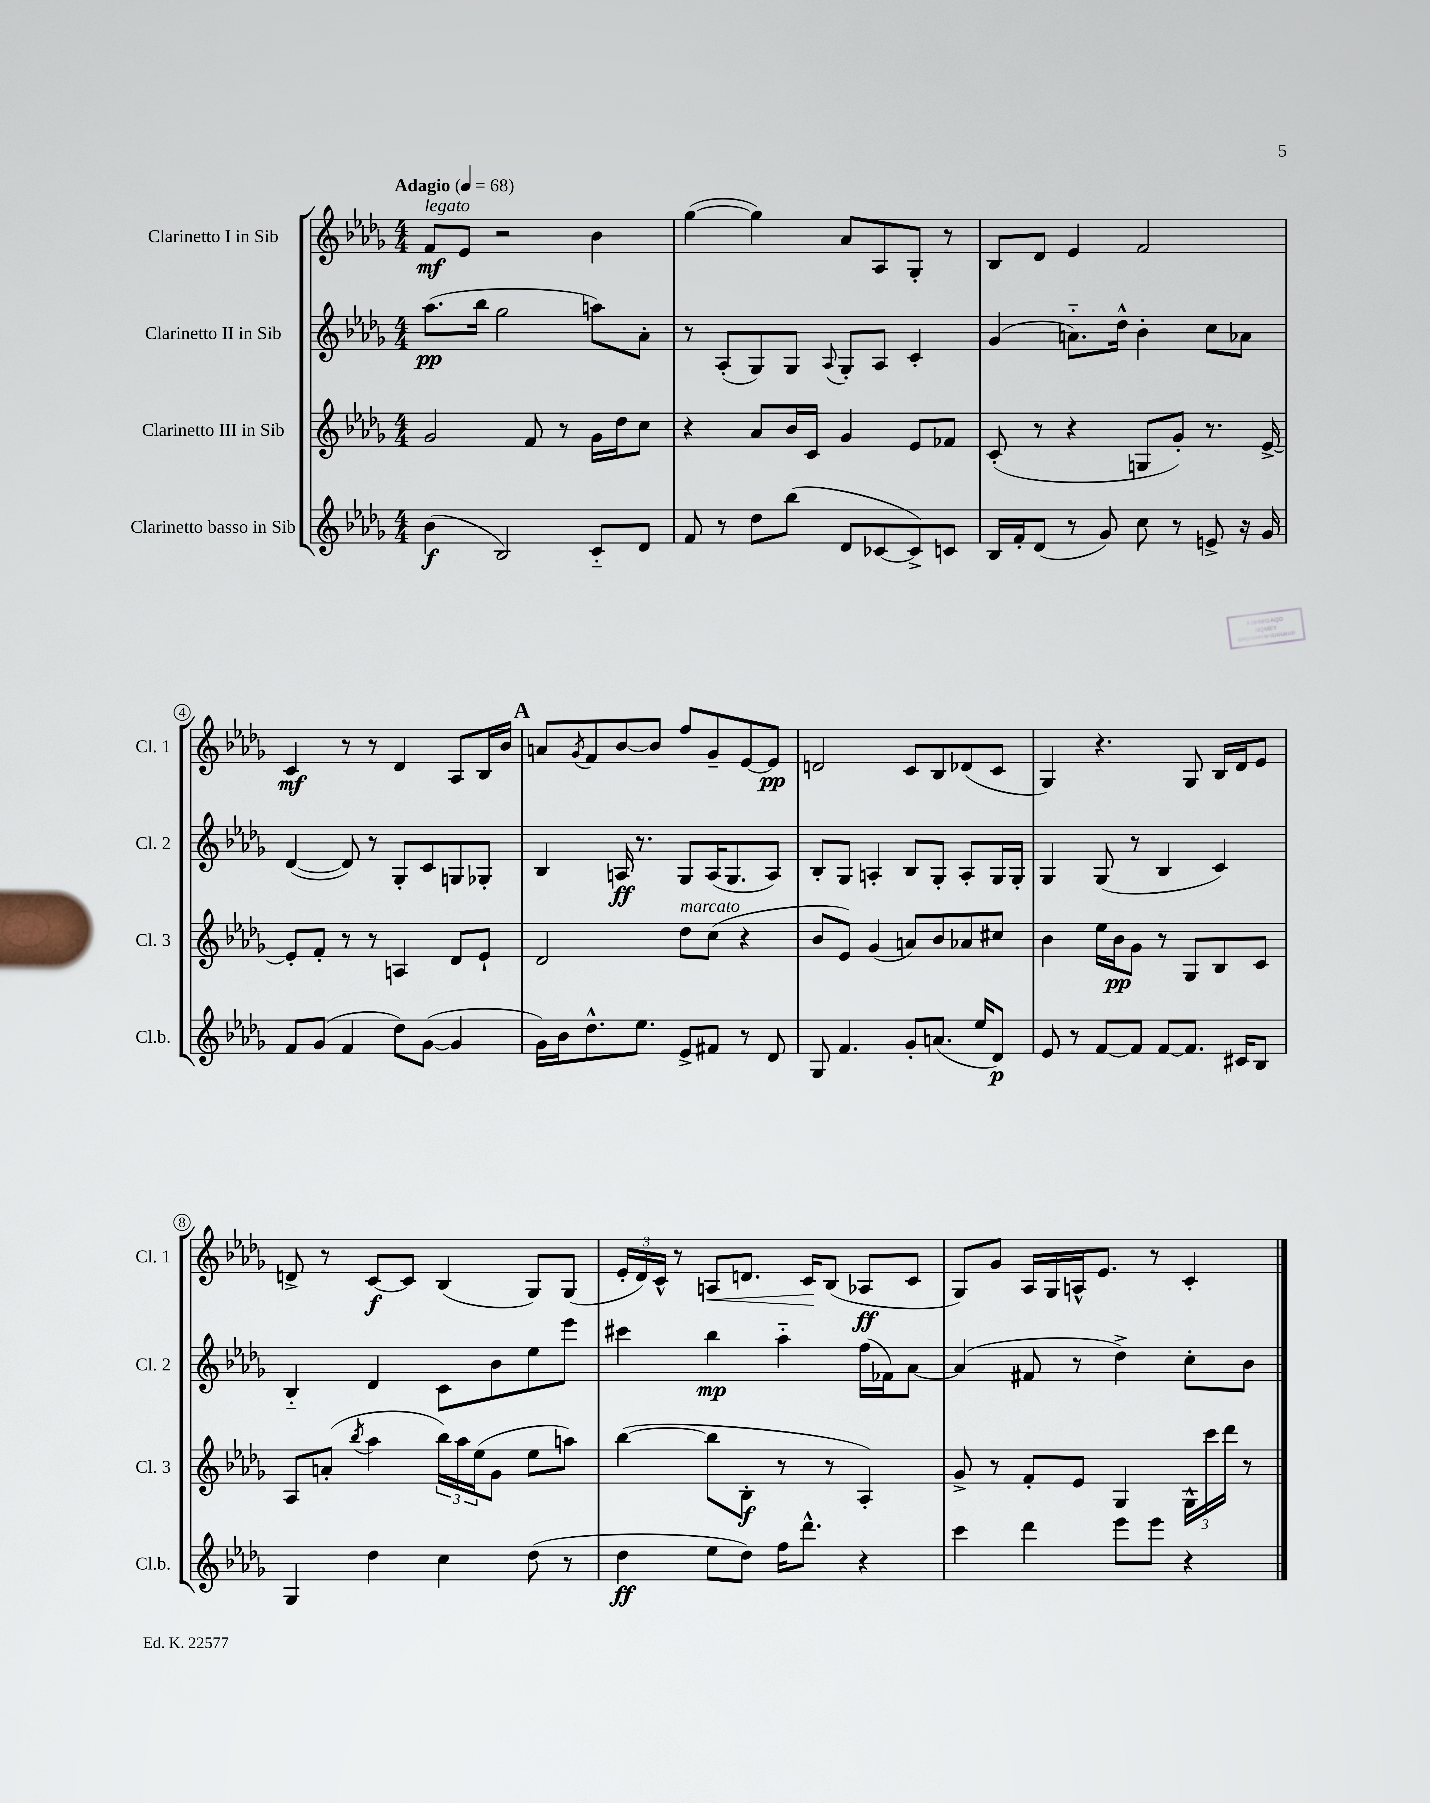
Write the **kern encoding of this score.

**kern	**dynam	**kern	**dynam	**kern	**dynam	**kern	**dynam
*part4	*part4	*part3	*part3	*part2	*part2	*part1	*part1
*staff4	*staff4	*staff3	*staff3	*staff2	*staff2	*staff1	*staff1
*I"Clarinetto basso in Sib	*	*I"Clarinetto III in Sib	*	*I"Clarinetto II in Sib	*	*I"Clarinetto I in Sib	*
*I'Cl.b.	*	*I'Cl. 3	*	*I'Cl. 2	*	*I'Cl. 1	*
*clefG2	*	*clefG2	*	*clefG2	*	*clefG2	*
*k[b-e-a-d-g-]	*	*k[b-e-a-d-g-]	*	*k[b-e-a-d-g-]	*	*k[b-e-a-d-g-]	*
*M4/4	*	*M4/4	*	*M4/4	*	*M4/4	*
*MM68	*	*MM68	*	*MM68	*	*MM68	*
=1	=1	=1	=1	=1	=1	=1	=1
!	!	!	!	!	!	!LO:TX:a:B:t=Adagio	!
!	!	!	!	!	!	!LO:TX:a:i:t=legato	!
(4b-\	f	2g-/	.	(8.aa-\L	pp	8f/L	mf
.	.	.	.	.	.	8e-/J	.
.	.	.	.	16bb-\Jk	.	.	.
2B-/)	.	.	.	2gg-\	.	2r	.
.	.	8f/	.	.	.	.	.
.	.	8r	.	.	.	.	.
8c/L	.	16g-\LL	.	8aan\L)	.	4b-\	.
.	.	16dd-\J	.	.	.	.	.
8d-/J	.	8cc\J	.	8a-'\J	.	.	.
=2	=2	=2	=2	=2	=2	=2	=2
8f/	.	4r	.	8r	.	([4gg-\	.
8r	.	.	.	(8A-'/L	.	.	.
8dd-\L	.	8a-/L	.	8G-/)	.	4gg-\])	.
(8bb-\J	.	16b-/L	.	8G-/J	.	.	.
.	.	16c/JJ	.	.	.	.	.
.	.	.	.	8qqA-/	.	.	.
8d-/L	.	4g-/	.	8G-'/L	.	8a-/L	.
[8c-X/	.	.	.	8A-/J	.	8A-/	.
8c-^/])	.	8e-/L	.	4c'/	.	8G-'/J	.
8cn/J	.	8f-X/J	.	.	.	8r	.
=3	=3	=3	=3	=3	=3	=3	=3
16B-/LL	.	(8c'/	.	(4g-/	.	8B-/L	.
16f'/J	.	.	.	.	.	.	.
(8d-/J	.	8r	.	.	.	8d-/J	.
8r	.	4r	.	8.an\L)	.	4e-/	.
8g-/)	.	.	.	.	.	.	.
.	.	.	.	16dd-^^\Jk	.	.	.
8cc\	.	8Gn/L	.	4b-'\	.	2f/	.
8r	.	8g-'/J)	.	.	.	.	.
8en^/	.	8.r	.	8cc\L	.	.	.
16r	.	.	.	8a-X\J	.	.	.
16g-/	.	[16e-^/	.	.	.	.	.
!!LO:LB:g=z
=4	=4	=4	=4	=4	=4	=4	=4
8f/L	.	8e-'/L]	.	([4d-/	.	4c/	mf
(8g-/J	.	8f'/J	.	.	.	.	.
4f/	.	8r	.	8d-/])	.	8r	.
.	.	8r	.	8r	.	8r	.
8dd-\L)	.	4An/	.	8G-'/L	.	4d-/	.
([8g-\J	.	.	.	8c/	.	.	.
4g-/]	.	8d-/L	.	8Gn/	.	8A-/L	.
.	.	8e-`/J	.	8G-X'/J	.	16B-/L	.
.	.	.	.	.	.	16b-/JJ	.
!!LO:REH:place=s1:t=A
=5	=5	=5	=5	=5	=5	=5	=5
16g-\LL)	.	2d-/	.	4B-/	.	8an/L	.
16b-\J	.	.	.	.	.	.	.
.	.	.	.	.	.	8qg-/	.
8.dd-^^\	.	.	.	.	.	8f/	.
.	.	.	.	16An/	ff	[8b-/	.
8.ee-\J	.	.	.	8.r	.	.	.
.	.	.	.	.	.	8b-/J]	.
!	!	!LO:TX:a:i:t=marcato	!	!	!	!	!
8e-^/L	.	8dd-\L	.	8G-/L	.	8ff/L	.
8f#X/J	.	(8cc\J	.	(16A/K	.	8g-~/	.
.	.	.	.	8.G-/	.	.	.
8r	.	4r	.	.	.	[8e-/	.
8d-/	.	.	.	8A/J)	.	8e-/J]	pp
=6	=6	=6	=6	=6	=6	=6	=6
8G-/	.	8b-/L	.	8B-'/L	.	2dn/	.
4.f/	.	8e-/J)	.	8G-/J	.	.	.
.	.	(4g-/	.	4An'/	.	.	.
8g-'/L	.	8an/L)	.	8B-/L	.	8c/L	.
(8.an/J	.	8b-/	.	8G-'/J	.	8B-/	.
.	.	8a-X/	.	8A'/L	.	(8d-X/	.
16ee-/KL	.	.	.	.	.	.	.
8d-/J)	p	8cc#X/J	.	16G-/L	.	8c/J	.
.	.	.	.	16G-'/JJ	.	.	.
=7	=7	=7	=7	=7	=7	=7	=7
8e-/	.	4b-\	.	4G-/	.	4G-/)	.
8r	.	.	.	.	.	.	.
[8f/L	.	16ee-\LL	.	(8G-/	.	4.r	.
.	.	16b-\J	pp	.	.	.	.
8f/J]	.	8g-\J	.	8r	.	.	.
[8f/L	.	8r	.	4B-/	.	.	.
8.f/J]	.	8G-/L	.	.	.	8G-/	.
.	.	8B-/	.	4c/)	.	16B-/LL	.
16c#X/KL	.	.	.	.	.	16d-/J	.
8B-/J	.	8c/J	.	.	.	8e-/J	.
!!LO:LB:g=z
=8	=8	=8	=8	=8	=8	=8	=8
4G-/	.	8A-/L	.	4B-/	.	8dn^/	.
.	.	(8an'/J	.	.	.	8r	.
.	.	8qbb-/	.	.	.	.	.
4dd-\	.	4aa-\	.	4d-/	.	[8c/L	f
.	.	.	.	.	.	8c/J]	.
4cc\	.	24bb-\LL)	.	8c\L	.	(4B-/	.
.	.	24aa-\	.	.	.	.	.
.	.	(24ee-\J	.	.	.	.	.
.	.	8g-\J	.	8b-\	.	.	.
(8dd-\	.	8ee-\L	.	8ee-\	.	8G-/L)	.
8r	.	8aan\J)	.	8eee-\J	.	(8G-/J	.
=9	=9	=9	=9	=9	=9	=9	=9
4dd-\	ff	([4bb-\	.	4ccc#X\	.	24e-'/LL	.
.	.	.	.	.	.	24d-/)	.
.	.	.	.	.	.	24c^^/JJ	.
.	.	.	.	.	.	8r	.
!	!	!	!	!	!	!	!LO:HP:b
8ee-\L	.	8bb-\L]	.	4bb-\	mp	8An/L	<
8dd-\J)	.	8B-'\J	f	.	.	8.dn/J	.
16ff\KL	.	8r	.	4aa-\	.	.	.
8.ddd-^^\J	.	.	.	.	.	16c/KL	.
.	.	8r	.	.	.	(8B-/J	[
4r	.	4A-'/)	.	(16ff\LL	.	8A-X/L	ff
.	.	.	.	16f-X\J)	.	.	.
.	.	.	.	[8a-\J	.	8c/J	.
=10	=10	=10	=10	=10	=10	=10	=10
4ccc\	.	8g-^/	.	(4a-/]	.	8G-/L)	.
.	.	8r	.	.	.	8g-/J	.
4ddd-\	.	8f'/L	.	8f#X/	.	16A-/LL	.
.	.	.	.	.	.	16G-/	.
.	.	8e-/J	.	8r	.	16An^^/J	.
.	.	.	.	.	.	8.e-/J	.
8eee-\L	.	4G-/	.	4dd-^\)	.	.	.
8eee-\J	.	.	.	.	.	8r	.
4r	.	24G-^^\LL	.	8cc'\L	.	4c'/	.
.	.	24ccc\	.	.	.	.	.
.	.	24ddd-\JJ	.	.	.	.	.
.	.	8r	.	8b-\J	.	.	.
==	==	==	==	==	==	==	==
*-	*-	*-	*-	*-	*-	*-	*-
